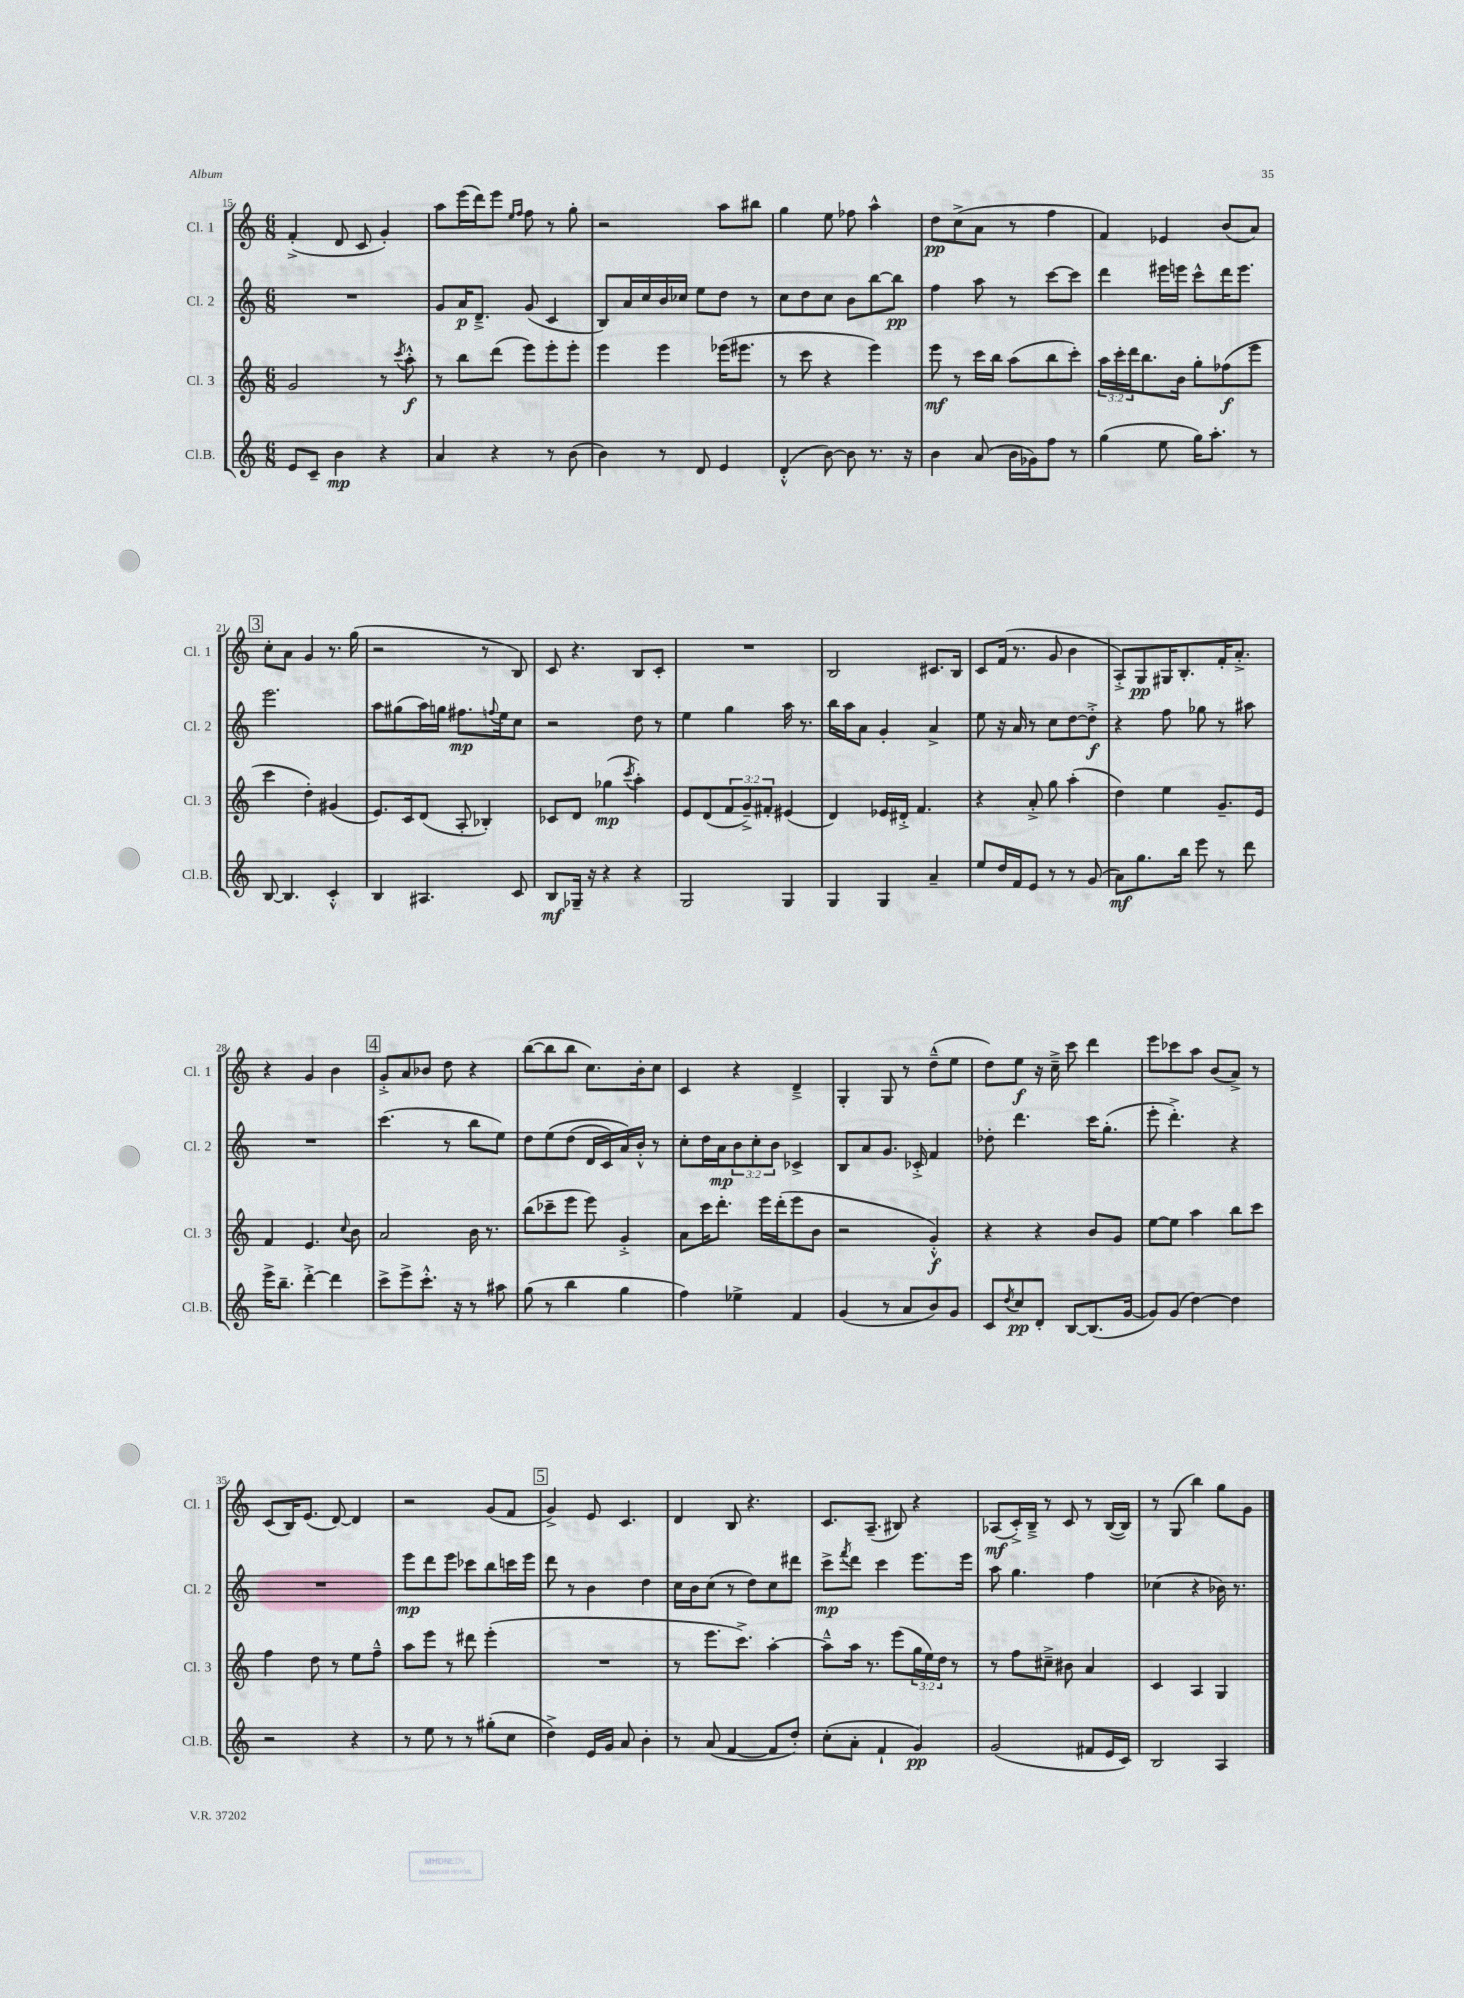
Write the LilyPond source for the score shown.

<<
\new StaffGroup <<
\new Staff = "s0" \with { instrumentName = "Cl. 1" shortInstrumentName = "Cl. 1" } {
    \clef treble \key c \major \numericTimeSignature \time 6/8
    f'4-.->( d'8 c'8 g'4-.) |
    a''8 e'''16( d'''16) e'''8 \grace { e''16 f''16 } f''8 r8 g''8-. |
    r2 a''8 bis''8 |
    g''4 e''8 fes''8 a''4-^ |
    d''8\pp c''8->( a'8 r8 f''4 |
    f'4) ees'4 b'8( a'8) |
    \mark \markup { \box "3" } c''8-. a'8 g'4 r8. g''16( |
    r2 r8 b8) |
    c'8 r4. b8 c'8-. |
    R2. |
    b2 cis'8. b16 |
    c'8 f'16( r8. g'8 b'4 |
    a8-.->) g8\pp gis16 b8.-. f'16-. a'8.-.-> |
    r4 g'4 b'4 |
    \mark \markup { \box "4" } g'8-.-> a'8 bes'8 d''8 r4 |
    b''8~( b''8 b''8 c''8.) b'16-. c''8 |
    c'4 r4 d'4---> |
    g4-. g8 r8 d''8---^( e''8 |
    d''8) e''8\f r16 c''16---> c'''8 d'''4 |
    e'''8 ces'''8 a''8 b'8( a'8->) r8 |
    c'8( b16) e'8.( d'8~) d'4 |
    r2 g'8( f'8 |
    \mark \markup { \box "5" } g'4->) e'8 c'4. |
    d'4 b8 r4. |
    c'8. a8.--( bis8) r4 |
    aes8\mf( c'16-.->) b16---> r8 c'8 r8 b16~( b16) |
    r8 g8( b''4) g''8 g'8 \bar "|." |
}
\new Staff = "s1" \with { instrumentName = "Cl. 2" shortInstrumentName = "Cl. 2" } {
    \clef treble \key c \major \numericTimeSignature \time 6/8 \override Staff.TupletNumber.text = #tuplet-number::calc-fraction-text
    R2. |
    g'8 a'16\p d'8.---> g'8( c'4 |
    b8) a'16 c''16 b'16 ces''16 e''8 d''8 r8 |
    c''8 d''8 c''8 b'8 b''8~ b''8\pp |
    f''4 a''8 r8 c'''8~ c'''8 |
    d'''4 eis'''16 e'''16 c'''8-^ d'''16 e'''8. |
    \mark \markup { \box "3" } e'''2. |
    a''8 gis''8( a''16) g''16 fis''8.\mp \appoggiatura { f''8 } e''16 c''8 |
    r2 d''8 r8 |
    e''4 g''4 a''16 r8. |
    b''16 a''16 a'8 g'4-. a'4-> |
    e''8 r16 a'16 r8 c''8 d''8~ d''8-.->\f |
    r4 f''8 ges''8 r8 ais''8 |
    R2. |
    \mark \markup { \box "4" } c'''4.( r8 b''8 e''8) |
    d''8 e''8\( d''8( d'16 c'16) a'16\) b'16-.-^ r8 |
    c''8-. d''16 a'16\mp \tuplet 3/2 { b'8 c''8-. b'8 } ces'4-> |
    b8 a'8 g'8. ces'16-.-> f'4 |
    des''8-. d'''4. c'''16 g''8.-.( |
    e'''8-. d'''4.-.->) r4 |
    R2. |
    e'''8\mp d'''8 e'''8 ces'''8 b''8 c'''16 e'''16 |
    \mark \markup { \box "5" } d'''8 r8 b'4 d''4 |
    c''16 b'16 c''8( r8 d''8) c''8 dis'''8 |
    c'''8->\mp \acciaccatura { f'''8 } d'''8 c'''4 e'''8. e'''16 |
    a''8 g''4. f''4 |
    ces''4( r4 bes'16) r8. \bar "|." |
}
\new Staff = "s2" \with { instrumentName = "Cl. 3" shortInstrumentName = "Cl. 3" } {
    \clef treble \key c \major \numericTimeSignature \time 6/8 \override Staff.TupletNumber.text = #tuplet-number::calc-fraction-text
    g'2 r8 \acciaccatura { c'''8 } a''8-.-^\f |
    r8 b''8 d'''8( e'''8) e'''8-. e'''8-. |
    e'''4 e'''4 ees'''16( eis'''8. |
    r8 c'''8 r4 e'''4) |
    e'''8\mf r8 c'''16 b''16 a''8( b''8 c'''8-.) |
    \tuplet 3/2 { a''16 c'''16-. d'''16 } b''8. b'16 g''8-. fes''8\f( e'''8 |
    \mark \markup { \box "3" } c'''4 d''4-.) gis'4( |
    e'8.) c'16 d'8( a8-. bes4-.) |
    ces'8 d'8 ges''4\mp( \acciaccatura { c'''8 } a''4-.) |
    e'8 d'8( \tuplet 3/2 { f'8 g'8--->) fis'8-. } eis'4( |
    d'4) ees'16 dis'16-.-> f'4. |
    r4 a'8-.-> g''8 a''4-.( |
    d''4) e''4 g'8.-- e'16 |
    f'4 e'4. \appoggiatura { c''8 } b'8 |
    \mark \markup { \box "4" } a'2 b'16 r8. |
    b''8( ces'''8-- e'''8 e'''8) g'4-.-> |
    a'8 c'''16 d'''8.-. e'''16 d'''16-.( e'''8 b'8 |
    r2 g'4-.-^\f) |
    r4 r4 b'8 g'8 |
    e''8~ e''8 a''4 b''8 c'''8 |
    f''4 d''8 r8 e''8 f''8---^ |
    a''8 e'''8 r8 dis'''8 e'''4-.( |
    \mark \markup { \box "5" } R2. |
    r8 e'''8. c'''8.->) a''4~-. |
    a''8---^ a''16 r8. e'''8( \tuplet 3/2 { g''16 e''16) d''16 } r8 |
    r8 f''8 cis''8---> bis'8 a'4 |
    c'4 a4 g4 \bar "|." |
}
\new Staff = "s3" \with { instrumentName = "Cl.B." shortInstrumentName = "Cl.B." } {
    \clef treble \key c \major \numericTimeSignature \time 6/8
    e'8 c'8-- b'4\mp r4 |
    a'4 r4 r8 b'8( |
    b'4) r8 d'8 e'4 |
    d'4-.-^( b'8~) b'8 r8. r16 |
    b'4 a'8( b'16 ges'16) f''8 r8 |
    g''4( e''8 g''16) a''8.-. r8 |
    \mark \markup { \box "3" } b8~ b4. c'4-.-^ |
    b4 ais4. c'8 |
    b8\mf ges16-- r16 r4 r4 |
    g2 g4 |
    g4 g4 a'4-- |
    e''8 d''16 f'16 e'8 r8 r8 g'8( |
    a'8\mf) g''8. b''16 e'''8 r8 d'''8 |
    e'''16-> b''8.-- d'''4~-.-> d'''4 |
    \mark \markup { \box "4" } c'''8-> e'''8-> c'''8.-.-^ r16 r8 ais''8 |
    g''8( r8 b''4 g''4 |
    f''4) ees''4-> f'4 |
    g'4( r8 a'8 b'8) g'8 |
    c'8 \acciaccatura { d''8 } c''8\pp d'8-. b8~ b8.( g'16~ |
    g'8) g'8( d''4~) d''4 |
    r2 r4 |
    r8 e''8 r8 r8 gis''8-.( c''8 |
    \mark \markup { \box "5" } d''4->) e'16 g'16 a'8 b'4-. |
    r8 a'8( f'4~ f'8 d''8-.) |
    c''8-.( a'8-. f'4-! g'4\pp) |
    g'2( fis'8 e'16 c'16) |
    b2 a4 \bar "|." |
}
>>
>>
\layout { \context { \Score currentBarNumber = #15 } }
